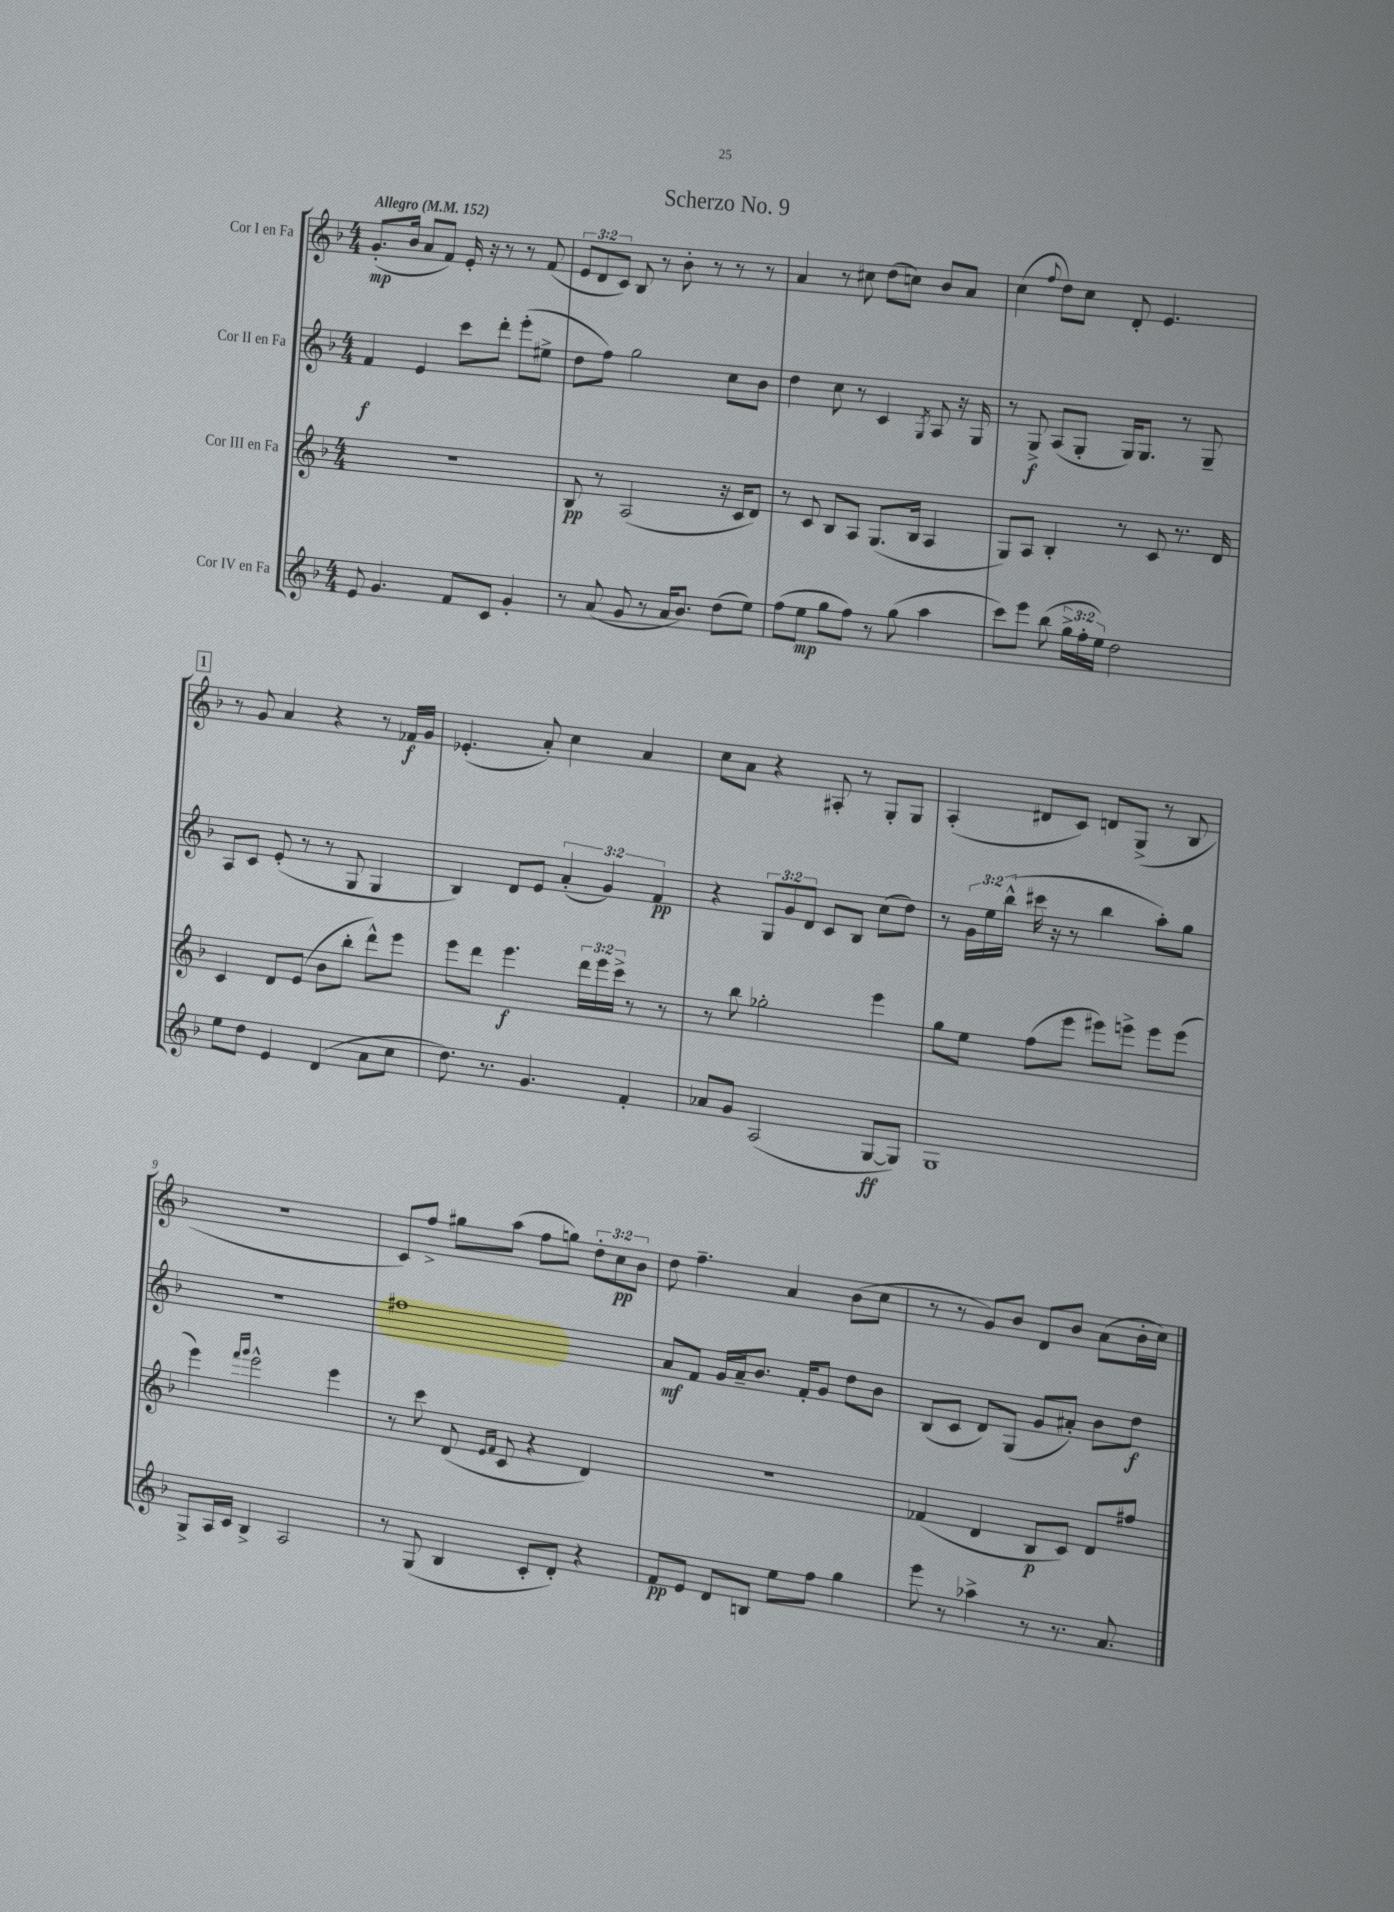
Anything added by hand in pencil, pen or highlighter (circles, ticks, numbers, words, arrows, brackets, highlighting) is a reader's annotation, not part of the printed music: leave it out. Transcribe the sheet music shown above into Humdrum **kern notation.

**kern	**dynam	**kern	**dynam	**kern	**dynam	**kern	**dynam
*part4	*part4	*part3	*part3	*part2	*part2	*part1	*part1
*staff4	*staff4	*staff3	*staff3	*staff2	*staff2	*staff1	*staff1
*I"Cor IV en Fa	*	*I"Cor III en Fa	*	*I"Cor II en Fa	*	*I"Cor I en Fa	*
*clefG2	*	*clefG2	*	*clefG2	*	*clefG2	*
*k[b-]	*	*k[b-]	*	*k[b-]	*	*k[b-]	*
*M4/4	*	*M4/4	*	*M4/4	*	*M4/4	*
*MM152	*	*MM152	*	*MM152	*	*MM152	*
=1	=1	=1	=1	=1	=1	=1	=1
!	!	!	!	!	!	!LO:TX:a:B:t=Allegro	!
8e/	.	1r	.	4f/	f	(8.g'/L	mp
4.g/	.	.	.	.	.	.	.
.	.	.	.	.	.	16b-/Jk	.
.	.	.	.	4e/	.	8a/L	.
.	.	.	.	.	.	8f/J)	.
8f/L	.	.	.	8ccc\L	.	16e'/	.
.	.	.	.	.	.	16r	.
8c/J	.	.	.	8ddd'\J	.	8r	.
4g'/	.	.	.	(8eee'\L	.	8r	.
.	.	.	.	8ee#X^\J	.	(8f/	.
=2	=2	=2	=2	=2	=2	=2	=2
8r	.	8B-/	pp	8dd\L	.	12e/L	.
.	.	.	.	.	.	12d/	.
(8a/	.	8r	.	8ff\J)	.	.	.
.	.	.	.	.	.	12c/J)	.
8g/	.	(2A/	.	2gg\	.	8B-/	.
8r	.	.	.	.	.	8r	.
16a/KL	.	.	.	.	.	8b-'\	.
8.b-/J)	.	.	.	.	.	.	.
.	.	.	.	.	.	8r	.
(8dd\L	.	16r	.	8cc\L	.	8r	.
.	.	16c/KL	.	.	.	.	.
8ee\J)	.	8d/J)	.	8b-\J	.	8r	.
=3	=3	=3	=3	=3	=3	=3	=3
(8ff\L	.	8r	.	4dd\	.	4a/	.
8ee\J	mp	8c/	.	.	.	.	.
8gg\L	.	8B-/L	.	8cc\	.	8r	.
8ff\J)	.	8A/J	.	8r	.	8cc#X\	.
8r	.	(8.G/L	.	4c/	.	(8dd\L	.
(8gg\	.	.	.	.	.	8ccn\J)	.
.	.	16B-/Jk	.	.	.	.	.
.	.	.	.	8qG/	.	.	.
4aa\	.	4A/	.	8A/	.	8b-/L	.
.	.	.	.	16r	.	8a/J	.
.	.	.	.	16G/	.	.	.
=4	=4	=4	=4	=4	=4	=4	=4
8ccc\L)	.	8G/L)	.	8r	.	(4cc\	.
8eee\J	.	8A/J	.	8G^/	f	.	.
.	.	.	.	.	.	8qqff/	.
(8bb-\	.	4B-'/	.	(8A/L	.	8dd\L)	.
24gg^\LL	.	.	.	8G'/J	.	8cc\J	.
24ff'\	.	.	.	.	.	.	.
24ee\JJ)	.	.	.	.	.	.	.
2dd\	.	8r	.	16G/KL)	.	8d'/	.
.	.	.	.	8.G/J	.	.	.
.	.	8c/	.	.	.	4.e/	.
.	.	8.r	.	8r	.	.	.
.	.	.	.	8G~/	.	.	.
.	.	16d/	.	.	.	.	.
!!LO:LB:g=z
!!LO:REH:place=s1:t=1
=5	=5	=5	=5	=5	=5	=5	=5
8ee\L	.	4c/	.	8A/L	.	8r	.
8dd\J	.	.	.	8c/J	.	8g/	.
4e/	.	8d/L	.	(8e'/	.	4a/	.
.	.	(8e/J	.	8r	.	.	.
(4d/	.	8b-\L	.	8r	.	4r	.
.	.	8bb-'\J	.	8G/	.	.	.
8a\L	.	8ddd^^\L)	.	4G/	.	8r	.
8cc\J	.	8eee\J	.	.	.	16f-X/LL	f
.	.	.	.	.	.	16g/JJ	.
=6	=6	=6	=6	=6	=6	=6	=6
8.dd\)	.	8eee\L	.	4B-/)	.	(4.e-X'/	.
.	.	8ddd\J	.	.	.	.	.
8.r	.	.	.	.	.	.	.
.	.	4.eee\	f	8d/L	.	.	.
4.g/	.	.	.	8e/J	.	8a'/)	.
.	.	.	.	(6a'/	.	4cc\	.
.	.	24ddd\LL	.	.	.	.	.
.	.	24eee\	.	6g/)	.	.	.
.	.	24ccc^\JJ	.	.	.	.	.
4f'/	.	8r	.	.	.	4a/	.
.	.	.	.	6f/	pp	.	.
.	.	8r	.	.	.	.	.
=7	=7	=7	=7	=7	=7	=7	=7
8a-X/L	.	8r	.	4r	.	8cc\L	.
8g/J	.	8bb-\	.	.	.	8a\J	.
(2A/	.	2gg-X'\	.	12G/L	.	4r	.
.	.	.	.	12g/	.	.	.
.	.	.	.	12d/J	.	.	.
.	.	.	.	8c/L	.	8A#X'/	.
.	.	.	.	8B-/J	.	8r	.
[8G/L	ff	4eee\	.	(8cc\L	.	8G'/L	.
8G/J])	.	.	.	8dd\J)	.	8G/J	.
=8	=8	=8	=8	=8	=8	=8	=8
1G	.	8gg\L	.	8r	.	(4A'/	.
.	.	8ee\J	.	24g\LL	.	.	.
.	.	.	.	24ee\	.	.	.
.	.	.	.	(24bb-^^\JJ	.	.	.
.	.	(8ff\L	.	16ccc#X\	.	8d#X/L	.
.	.	.	.	16r	.	.	.
.	.	8eee\J	.	8r	.	8c/J)	.
.	.	8eee#X\L)	.	4bb-\	.	8dn/L	.
.	.	8eeen^\J	.	.	.	(8G^/J	.
.	.	8eee\L	.	8aa'\L)	.	8r	.
.	.	(8eee\J	.	8gg\J	.	8B-/	.
!!LO:LB:g=z
=9	=9	=9	=9	=9	=9	=9	=9
8G^/L	.	4eee\)	.	1r	.	1r	.
16A/L	.	.	.	.	.	.	.
16c/JJ	.	.	.	.	.	.	.
.	.	16qqfff/LL	.	.	.	.	.
.	.	16qqggg/JJ	.	.	.	.	.
4B-^/	.	2eee^^\	.	.	.	.	.
2A/	.	.	.	.	.	.	.
.	.	4eee\	.	.	.	.	.
=10	=10	=10	=10	=10	=10	=10	=10
8r	.	8r	.	1ff#X	.	8c/L)	.
(8G/	.	8ccc\	.	.	.	8ff^/J	.
4B-/	.	(8d/	.	.	.	8gg#X\L	.
.	.	16qqe/LL	.	.	.	.	.
.	.	16qqf/JJ	.	.	.	.	.
.	.	8c/	.	.	.	(8aa\J	.
8c'/L	.	4r	.	.	.	8ff\L	.
8d'/J)	.	.	.	.	.	8ggn\J)	.
4r	.	4d/)	.	.	.	12dd'\L	.
.	.	.	.	.	.	12cc\	pp
.	.	.	.	.	.	12b-\J	.
=11	=11	=11	=11	=11	=11	=11	=11
8f/L	pp	1r	.	8a/L	mf	8dd\	.
8e/J	.	.	.	8f/J	.	4.ff~\	.
8d/L	.	.	.	16g/LL	.	.	.
.	.	.	.	16a~/J	.	.	.
8Bn/J	.	.	.	8.b-/J	.	.	.
8ee\L	.	.	.	.	.	4a/	.
.	.	.	.	16f'/KL	.	.	.
8ff\J	.	.	.	8g/J	.	.	.
4gg\	.	.	.	8dd\L	.	(8b-\L	.
.	.	.	.	8b-\J	.	8cc\J	.
=12	=12	=12	=12	=12	=12	=12	=12
8eee\	.	(4f-X/	.	(8B-/L	.	8r	.
8r	.	.	.	8c/J	.	8r	.
4aa-X^\	.	4d/	.	8d/L)	.	8g/L)	.
.	.	.	.	(8G/J	.	8b-/J	.
8r	.	8B-/L	p	8g/L	.	8d/L	.
8.r	.	8c/J)	.	8a#X'/J)	.	8b-/J	.
.	.	8d/L	.	8b-\L	.	(8a\L	.
8.a/	.	.	.	.	.	.	.
.	.	8ff#X/J	.	8dd\J	f	16b-'\L	.
.	.	.	.	.	.	16cc\JJ)	.
==	==	==	==	==	==	==	==
*-	*-	*-	*-	*-	*-	*-	*-
